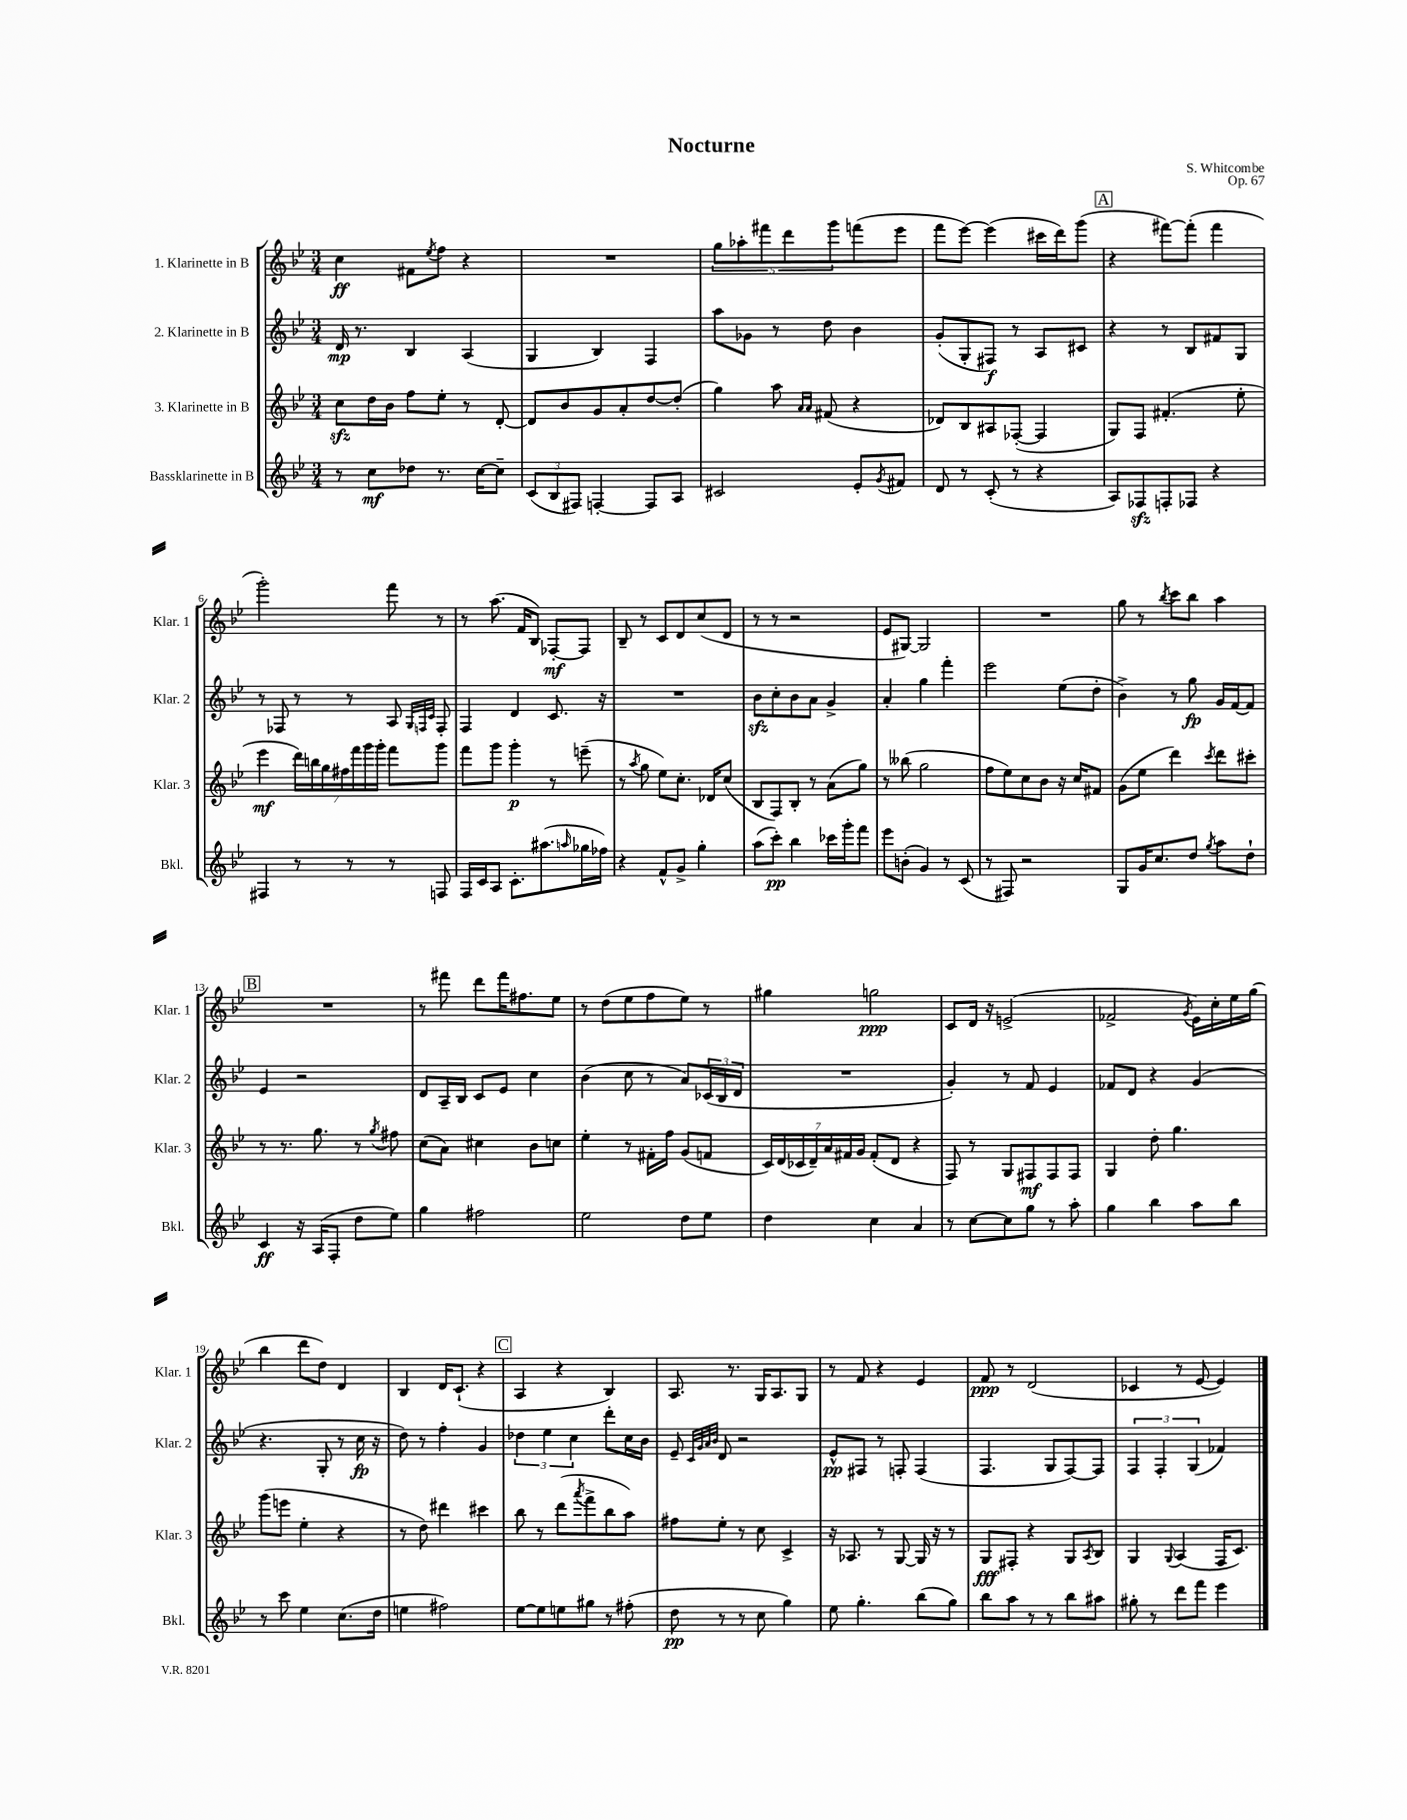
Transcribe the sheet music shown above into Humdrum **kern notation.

**kern	**kern	**kern	**kern
*staff4	*staff3	*staff2	*staff1
*clefG2	*clefG2	*clefG2	*clefG2
*k[b-e-]	*k[b-e-]	*k[b-e-]	*k[b-e-]
*M3/4	*M3/4	*M3/4	*M3/4
8r	8cc	16d	4cc
.	.	8.r	.
8cc	16dd	.	.
.	16b-	.	.
8dd-	8ff	4B-	8f#
.	.	.	8qee-
8.r	8ee-'	.	8ff
.	8r	(4A	4r
[16cc	.	.	.
8cc~]	[8d'	.	.
=	=	=	=
(12c	8d]	4G	2.r
12B-	.	.	.
.	8b-	.	.
12F#)	.	.	.
[4F'	8g	4B-)	.
.	8a'	.	.
8F]	[8dd	4F	.
8A	(8dd']	.	.
=	=	=	=
2c#	4gg)	8aa	10gg
.	.	.	10aa-'
.	.	8g-	.
.	.	.	10fff#
.	8aa	8r	.
.	.	.	10ddd
.	16qqa	.	.
.	16qqa	.	.
.	(8f#	8dd	.
.	.	.	10ggg
8e-'	4r	4b-	(8fff
8qg	.	.	.
8f#	.	.	8eee-
=	=	=	=
8d	8d-)	(8g'	8fff
8r	8B-	8G'	[8eee-)
(8c'	8A#	8F#)	(4eee-]
8r	([8F-'	8r	.
4r	4F-]	8A	16ccc#
.	.	.	16ddd)
.	.	8c#	(8ggg
=	=	=	=
8A)	8G)	4r	4r
8F-	8F	.	.
8F'	(4.f#'	8r	[8fff#)
8F-	.	8B-	(8fff#']
4r	.	8f#	4fff#
.	8ee-'	8G	.
=	=	=	=
4F#	4eee-	8r	2ggg')
.	.	8F-	.
8r	28ddd)	8r	.
.	28bb	.	.
.	28gg	.	.
.	28ff#	.	.
8r	.	8r	.
.	28fff	.	.
.	28ggg	.	.
.	28ggg'	.	.
8r	8fff	8A	8fff
.	.	32qqG	.
.	.	32qqF	.
.	.	32qqc	.
8F	8ggg	8F'	8r
=	=	=	=
16F	8fff	4F	8r
16c	.	.	.
8A	8ggg	.	(8.aa
8.c'	4ggg'	4d	.
.	.	.	16f
.	.	.	8B-)
(8.aa#	.	.	.
.	8r	8.c	[8F-'
16qqaa	.	.	.
16gg-	(8eee~	.	8F-]
16ff-)	.	16r	.
=	=	=	=
4r	8r	2.r	8B-~
.	8qaa	.	.
.	8gg	.	8r
8f^^	8ee-)	.	8c
8g^	8.cc'	.	8d
4gg'	.	.	(8cc
.	16d-	.	.
.	(8cc	.	8d
=	=	=	=
(8aa	8B-	8b-	8r
8ccc')	8F)	8cc'	8r
4bb-	8B-'	8b-	2r
.	8r	8a	.
16ccc-	(8a	4g^	.
16ggg'	.	.	.
8fff	8gg)	.	.
=	=	=	=
8eee-	8r	4a'	8e-
(8b'	(8bb--	.	[8G#)
4g)	2gg	4gg	2G#]
8r	.	4fff'	.
(8c	.	.	.
=	=	=	=
8r	8ff	2eee-	2.r
8F#)	8ee-)	.	.
2r	8cc	.	.
.	8b-	.	.
.	16r	(8ee-	.
.	16cc	.	.
.	8f#	8dd'	.
=	=	=	=
8G	(8g	4b-^)	8gg
16g	8ee-	.	8r
8.cc	.	.	.
.	.	.	8qbb-
.	4ddd)	8r	8ccc
8dd	.	8gg	8bb-
8qgg	8qccc	.	.
8aa	8ddd	16g	4aa
.	.	[16f	.
8dd`	8ccc#'	8f]	.
=	=	=	=
4c	8r	4e-	2.r
.	8.r	.	.
16r	.	2r	.
(16A	8.gg	.	.
8F'	.	.	.
8dd	8r	.	.
.	8qgg	.	.
8ee-)	8ff#	.	.
=	=	=	=
4gg	(8cc	8d	8r
.	8a)	16A~	8fff#
.	.	16B-	.
2ff#	4cc#	8c	8ddd
.	.	8e-	16fff#
.	.	.	8.ff#
.	8b-	4cc	.
.	8cc	.	8ee-
=	=	=	=
2ee-	4ee-'	(4b-	8r
.	.	.	(8dd
.	8r	8cc	8ee-
.	16f#'	8r	8ff
.	16ff	.	.
8dd	(8g	8a)	8ee-)
8ee-	8f	(24c-	8r
.	.	24B-	.
.	.	24d	.
=	=	=	=
4dd	28c)	2.r	4gg#
.	(28d	.	.
.	28c-	.	.
.	28d~)	.	.
.	28a	.	.
.	28f#	.	.
.	28g	.	.
4cc	(8f#'	.	2gg
.	8d	.	.
4a	4r	.	.
=	=	=	=
8r	8F)	4g')	8c
[8cc	8r	.	16d
.	.	.	16r
8cc]	8G	8r	(2e^
8gg	8F#	8f	.
8r	8F#	4e-	.
8aa'	8F#	.	.
=	=	=	=
4gg	4G	8f-	2f-^
.	.	8d	.
4bb-	8dd'	4r	.
.	4.gg	.	.
.	.	.	8qg
8aa	.	(4g	16e-)
.	.	.	16cc'
8bb-	.	.	16ee-
.	.	.	(16gg
=	=	=	=
8r	(8ggg	4.r	4bb-
8ccc	8eee	.	.
4ee-	4ee-'	.	8ddd
.	.	8G'	8dd)
(8.cc	4r	8r	4d
.	.	16cc	.
16dd	.	16r	.
=	=	=	=
4ee	8r	8dd)	4B-
.	8dd)	8r	.
2ff#)	4ddd#	4ff'	16d
.	.	.	(8.c`
.	4ccc#	4g	4r
=	=	=	=
[8ee-	8bb-	6dd-	4A
8ee-]	8r	.	.
.	.	6ee-	.
8ee	(8ddd	.	4r
.	.	6cc	.
.	8qaaa	.	.
8gg#	8fff^	.	.
8r	8bb-	8ddd'	4B-)
(8ff#'	8aa)	16cc	.
.	.	16b-	.
=	=	=	=
8dd	8ff#	8e-~	8.A
.	.	32qqc	.
.	.	32qqg	.
.	.	32qqa	.
.	.	32qqb-	.
8r	8ee-'	8d	.
.	.	.	8.r
8r	8r	2r	.
8cc	8cc	.	16G
.	.	.	8.A
4gg)	4c^	.	.
.	.	.	8G
=	=	=	=
8ee-	16r	8e-^^	8r
.	8.A-	.	.
4.gg'	.	8F#	8f
.	8r	8r	4r
.	[8G	8F'	.
(8bb-	16G]	(4F	4e-
.	16r	.	.
8gg)	8r	.	.
=	=	=	=
8bb-	8G	4.F	8f
8aa	8F#'	.	8r
8r	4r	.	(2d
8r	.	8G	.
8bb-	8G	[8F)	.
.	8qA	.	.
8aa#	8B-	8F]	.
=	=	=	=
8gg#'	4G	6F	4c-
8r	.	.	.
.	.	6F'	.
.	8qqG	.	.
8ddd	(4A	.	8r
.	.	(6G	.
8fff	.	.	[8e-
4eee-	16F	4f-)	4e-])
.	8.c)	.	.
==	==	==	==
*-	*-	*-	*-
